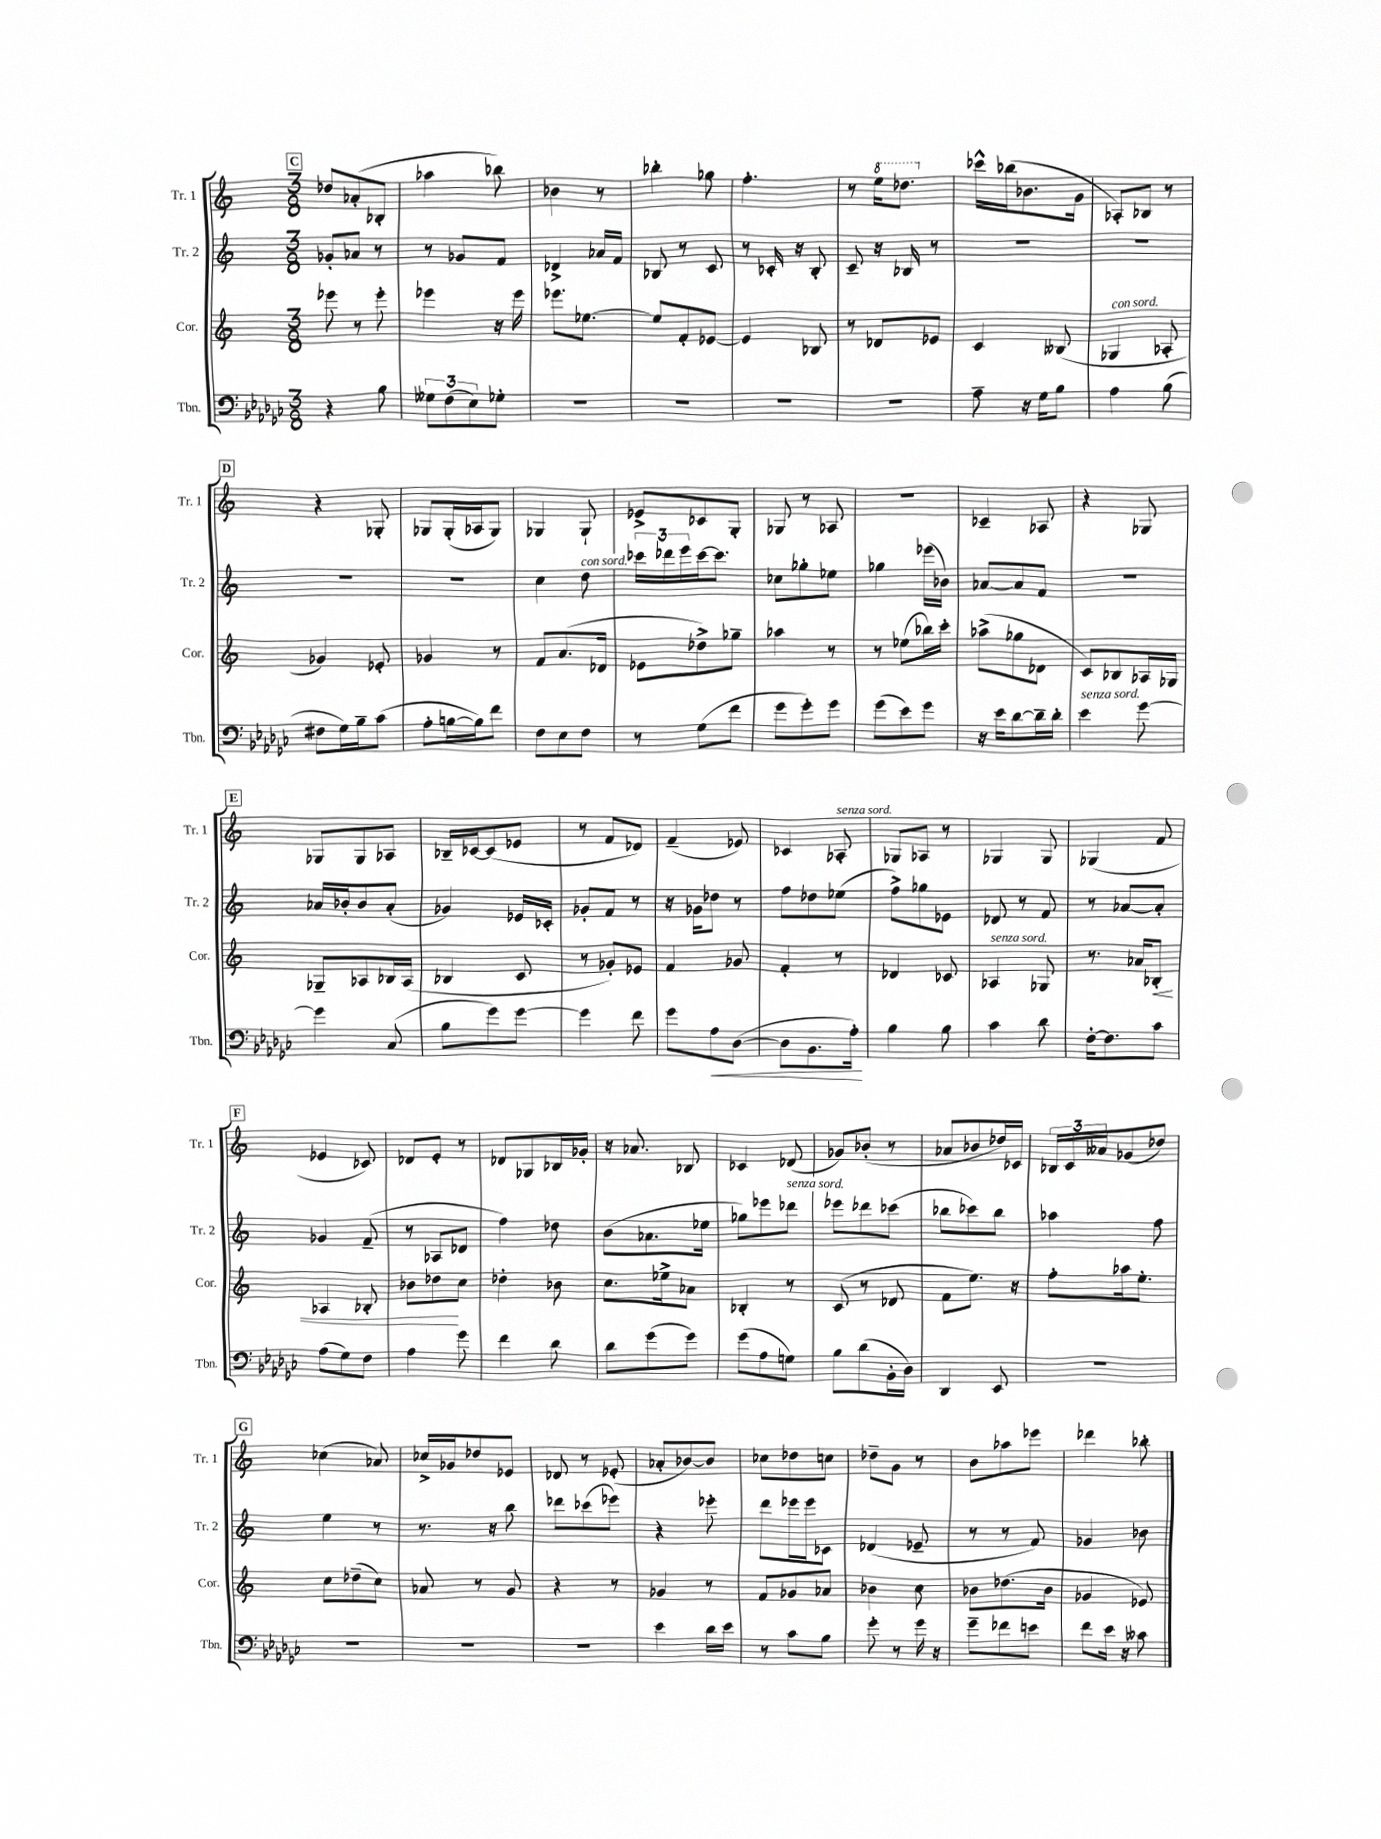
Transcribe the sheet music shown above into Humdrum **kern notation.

**kern	**kern	**kern	**kern
*staff4	*staff3	*staff2	*staff1
*clefF4	*clefG2	*clefG2	*clefG2
*k[b-e-a-d-g-c-]	*k[]	*k[]	*k[]
*M3/8	*M3/8	*M3/8	*M3/8
4r	8eee-	8g-'	8dd-
.	8r	8a-	(8a-'
8B-	8eee-'	8r	8B-'
=	=	=	=
12G--	4eee-	8r	4aa-
(12F	.	.	.
.	.	8g-	.
12E-)	.	.	.
8G-'	16r	8f	8bb-)
.	16eee-	.	.
=	=	=	=
4.r	8.eee-	4d-^	4b-
.	[8.ee-	.	.
.	.	16a-	8r
.	.	16f	.
=	=	=	=
4.r	8ee-]	8B-	4bb-'
.	8f'	8r	.
.	[8e-	8c	8gg-
=	=	=	=
4.r	4e-]	8r	4.ff'
.	.	16c-'	.
.	.	16r	.
.	8B-	8B'	.
=	=	=	=
4.r	8r	8c~	8r
.	8d-	16r	16eee
.	.	16B-	8.ddd-
.	8e-	8r	.
=	=	=	=
8A-~	4c	4.r	16ccc-^^
.	.	.	(16bb-
16r	.	.	8.b-
16G-	.	.	.
8B-	(8B--	.	.
.	.	.	16g
=	=	=	=
4A-	4G-	4.r	8A-')
.	.	.	8B-
(8B-	8A-'	.	8r
=	=	=	=
8F#	4g-)	4.r	4r
16G-)	.	.	.
16B-~	.	.	.
(8c-	8e-'	.	8G-'
=	=	=	=
8A-'	4g-	4.r	8G-
[16B	.	.	(16G-'
16B])	.	.	16A-
8f	8r	.	8G-)
=	=	=	=
8F	8f	4cc	4G-
8E-	(8.a	.	.
8F	.	8dd	8G-`
.	16d-	.	.
=	=	=	=
8r	8e-	24ccc-	8e-^
.	.	24ddd-	.
.	.	24eee	.
(8G-	8dd-^)	[16ccc-	8c-
.	.	8.ccc-]	.
8f	8gg-~	.	8G'
=	=	=	=
8g-	4aa-	8cc-	8G-
8g-')	.	8gg-'	8r
8g-	8r	8ee-	8A-
=	=	=	=
(8g-	8r	4gg-	4.r
8e-)	(8ee-	.	.
8g-	16bb-)	(16eee-	.
.	16ccc'	16b-)	.
=	=	=	=
16r	(8aa-^	[8a-	4c-~
16e-	.	.	.
[8d-	8gg-	8a-]	.
16d-~]	8d-	8f	8A-
16d-'	.	.	.
=	=	=	=
4e-	8c)	4.r	4r
.	8B-	.	.
[8g-	16A-	.	8G-
.	16G-	.	.
=	=	=	=
4g-]	8G-~	16a-	8G-
.	.	16b-'	.
.	8A-	8b-	8G-
(8C-	16B-	(8a-'	8A-
.	(16A-	.	.
=	=	=	=
8B-	4B-	4g-)	16B-~
.	.	.	[16c-
8g-)	.	.	(8c-]
[8g-	8c	16e-	8e-
.	.	16c-'	.
=	=	=	=
4g-]	8r	8g-'	8r
.	8g-')	8f	8f
8f	8e-	8r	8d-)
=	=	=	=
8g-	4f	16r	(4f~
.	.	16g-	.
8A-	.	8dd-	.
([8D-	8g-	8r	8e-)
=	=	=	=
8D-]	4f'	8ff	4c-
8.BB-	.	8dd-	.
.	8r	(8ee-	8A-'
16A-')	.	.	.
=	=	=	=
4B-	4d-	8ff^)	8G-
.	.	8gg-	8A-
8B-	8c-	8e-	8r
=	=	=	=
4c-	4A-	8d-	4G-
.	.	8r	.
8d-	8G-	8f	8G-
=	=	=	=
[16F'	8.r	8r	(4G-
8.F]	.	.	.
.	.	[8a-	.
.	16a-	.	.
8c-	8B-'	8a-']	8f
=	=	=	=
(8A-	4A-	4g-	4e-
8G-)	.	.	.
8F	8B-'	(8f~	8c-)
=	=	=	=
4A-	8b-	8r	8d-
.	8dd-	8A-	8e'
8g-	8cc	8d-	8r
=	=	=	=
4f	4dd-'	4ff)	8d-
.	.	.	8G-
8d-	8b-	8dd-	16B-
.	.	.	16g-'
=	=	=	=
8d-	8.cc	(8b	16r
.	.	.	8.a-
(8g-	.	8.a-	.
.	16ee-^	.	.
8g-)	8a-	.	8B-
.	.	16ee-	.
=	=	=	=
(8g-	4B-'	8gg-)	4c-
8A-	.	8eee-	.
8G)	8r	8ddd-	(8d-
=	=	=	=
8B-	(8c	8eee-	8g-)
(8d-	8r	8ddd-	(8b-'
16BB-'	8d-	(8ccc-	8r
16D-)	.	.	.
=	=	=	=
4DD-	8f	8bb-	8a-
.	8.ee)	8ccc-)	8b-
8EE-	.	8bb-	16dd-)
.	16r	.	16c-
=	=	=	=
4.r	8ff'	4aa-	24B-
.	.	.	24c
.	.	.	24a--
.	16aa-	.	(8g-
.	8.ee'	.	.
.	.	8ff	8dd-)
=	=	=	=
4.r	8cc	4ee	(4cc-
.	(8dd-~	.	.
.	8cc)	8r	8a-)
=	=	=	=
4.r	8a-	8.r	16cc-^
.	.	.	16g-
.	8r	.	8dd-
.	.	16r	.
.	8g	8bb	8e-
=	=	=	=
4.r	4r	8ddd-	8d-
.	.	(8ccc-	8r
.	8r	8eee-)	(8e-'
=	=	=	=
4e-	4g-	4r	8a-'
.	.	.	[8b-)
16d-	8r	8eee-'	8b-]
16e-	.	.	.
=	=	=	=
8r	8f	8ddd	8cc-
8c-	8g-	16eee-	8dd-
.	.	16eee-	.
8B-	8a-	8c-	8cc
=	=	=	=
8g-'	4b-	(4d-	8dd-~
8r	.	.	8g
16g-	8cc	8e-~	8r
16r	.	.	.
=	=	=	=
8g-~	8b-	8r	8b
8f-	(8.dd-	8r	8aa-
8e	.	8f)	8eee-
.	16b-	.	.
=	=	=	=
8f	4g-	4g-	4ddd-
16e-	.	.	.
16r	.	.	.
8c--	8e-)	8b-	8bb-'
==	==	==	==
*-	*-	*-	*-
